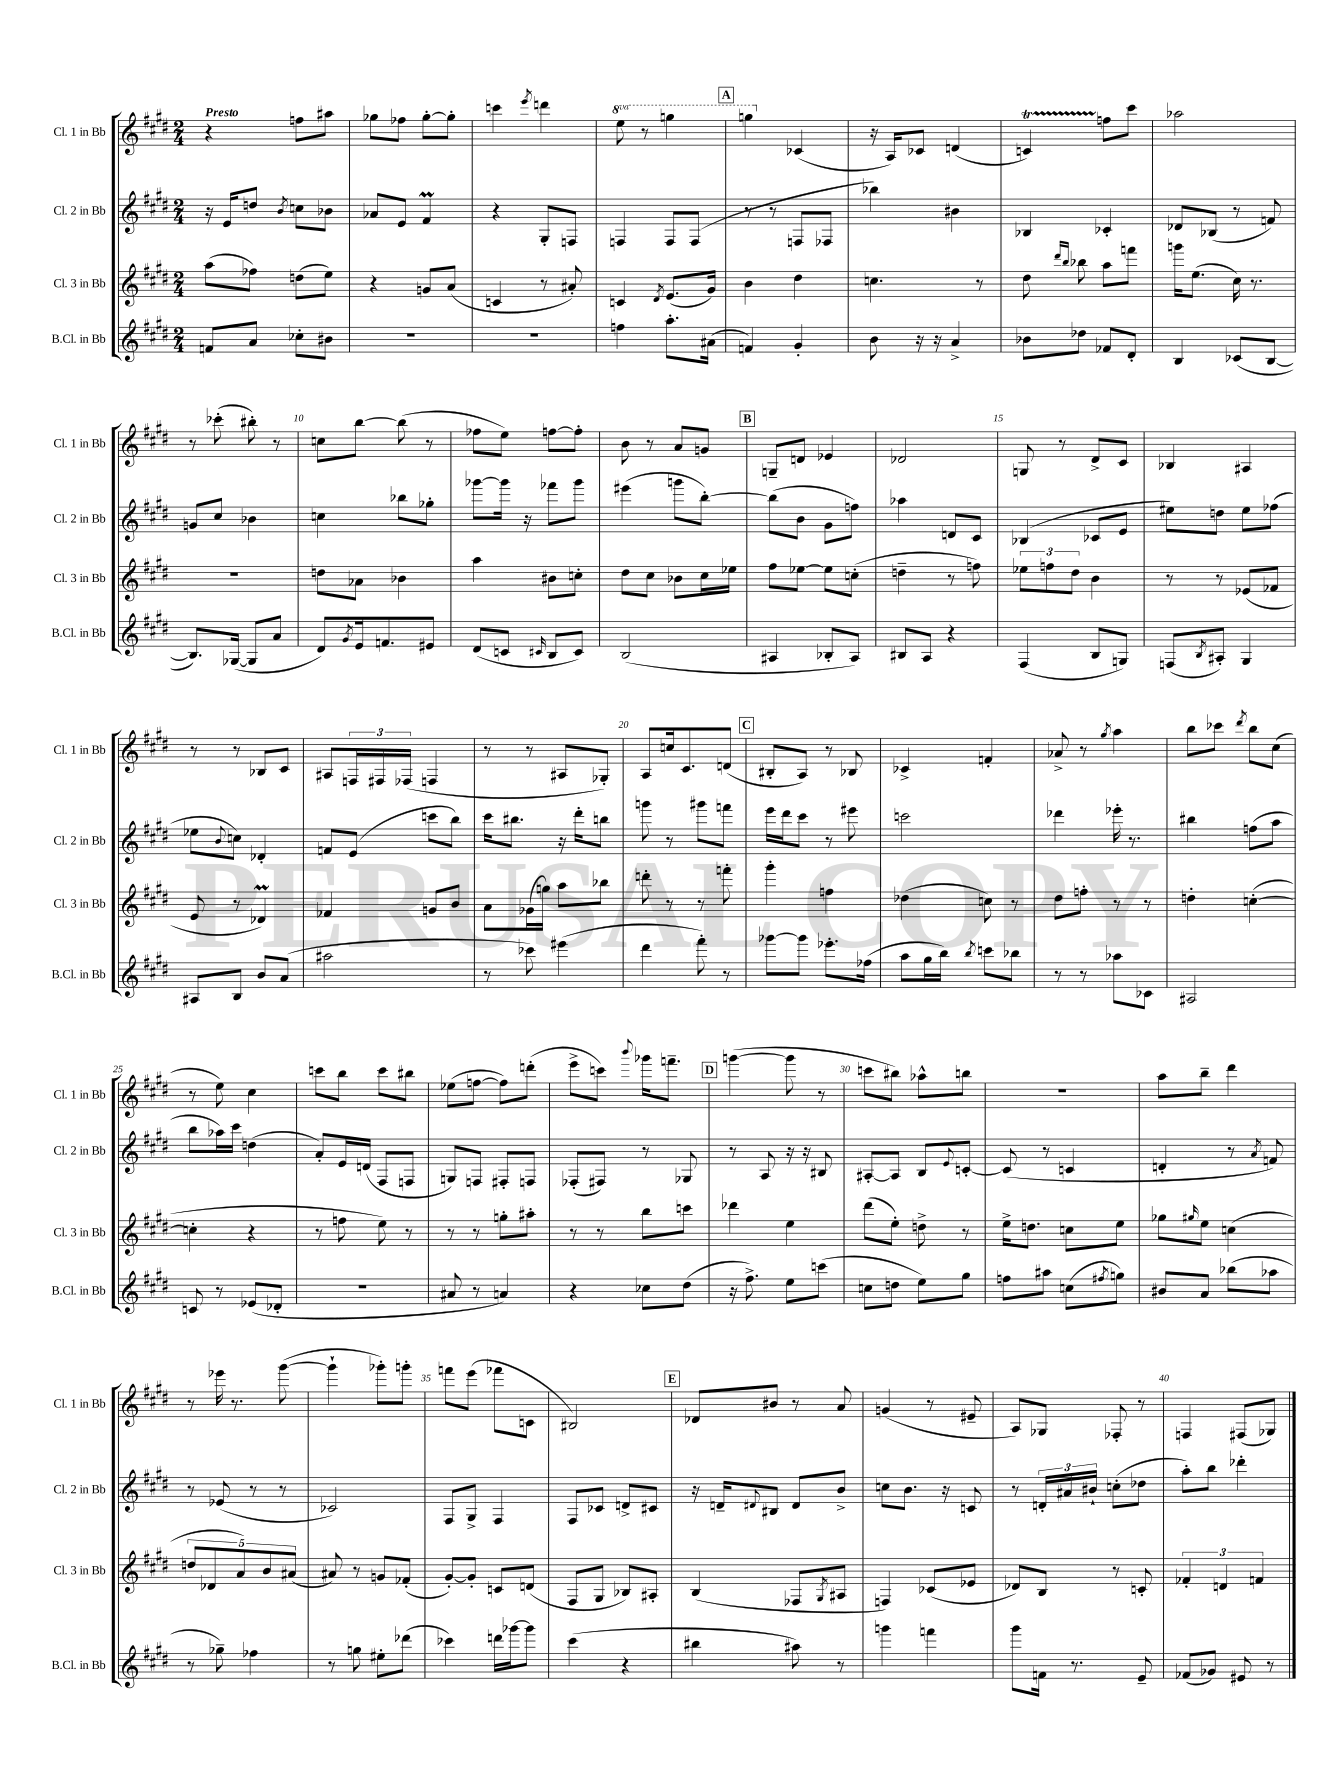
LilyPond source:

<<
\new StaffGroup <<
\new Staff = "s0" \with { instrumentName = "Cl. 1 in Bb" shortInstrumentName = "Cl. 1 in Bb" } {
    \clef treble \key e \major \numericTimeSignature \time 2/4 \set Staff.ottavationMarkups = #ottavation-simple-ordinals \tempo "Presto"
    r4 f''8 ais''8 |
    ges''8 fes''8 ges''8~-. ges''8-. |
    c'''4 \acciaccatura { e'''8 } d'''4 |
    \ottava #1 e'''8 r8 g'''4 |
    \mark \markup { \box "A" } g'''4 \ottava #0 ces'4( |
    r16 a16) ces'8 d'4( |
    c'4\startTrillSpan) f''8\stopTrillSpan cis'''8 |
    aes''2 |
    r8 ces'''8-.( bis''8-.) r8 |
    c''8 b''8~ b''8( r8 |
    fes''8 e''8) f''8~ f''8-. |
    b'8 r8 a'8 g'8 |
    \mark \markup { \box "B" } g8-- d'8 ees'4 |
    des'2 |
    g8 r8 dis'8-> cis'8 |
    bes4 ais4 |
    r8 r8 bes8 cis'8 |
    ais8 \tuplet 3/2 { f16 fis16 fes16( } f4 |
    r8 r8 ais8 ges8-.) |
    a8 c''16 cis'8. d'8( |
    \mark \markup { \box "C" } bis8-. a8) r8 bes8 |
    ces'4-> f'4-. |
    aes'8-> r8 \acciaccatura { gis''8 } a''4 |
    b''8 ces'''8 \acciaccatura { dis'''8 } b''8 cis''8( |
    r8 e''8) cis''4 |
    c'''8 b''8 c'''8 bis''8 |
    ees''8( f''8~ f''8) d'''8-.( |
    e'''8-> c'''8) \appoggiatura { b'''8 } ges'''16 f'''8.-- |
    \mark \markup { \box "D" } g'''4~( g'''8 r8 |
    c'''8 bis''8) aes''8-^ b''8 |
    r2 |
    a''8 b''8-- dis'''4 |
    r8 ees'''16 r8. gis'''8~( |
    gis'''4-! ges'''8-.) g'''8-. |
    f'''8 e'''8( fes'''8 c'8 |
    bis2) |
    \mark \markup { \box "E" } des'8 bis'8 r8 a'8 |
    g'4( r8 eis'8-- |
    a8) ges8 fes8-. r8 |
    f4 fis8( ges8) \bar "|." |
}
\new Staff = "s1" \with { instrumentName = "Cl. 2 in Bb" shortInstrumentName = "Cl. 2 in Bb" } {
    \clef treble \key e \major \numericTimeSignature \time 2/4
    r16 e'16 d''8 \acciaccatura { b'8 } c''8 bes'8 |
    aes'8 e'8 fis'4\prall |
    r4 gis8-. f8 |
    f4 f8 f8( |
    \mark \markup { \box "A" } r8 r8 f8 fes8 |
    bes''4) bis'4 |
    bes4 ces'4-. |
    des'8 bes8( r8 f'8) |
    g'8 cis''8 bes'4 |
    c''4 bes''8 ges''8-. |
    ges'''8~ ges'''16 r16 fes'''8 ges'''8 |
    eis'''4( g'''8 b''8~-.) |
    \mark \markup { \box "B" } b''8( b'8 gis'8 f''8) |
    aes''4 d'8 cis'8 |
    bes4( ces'8 e'8 |
    eis''8) d''8 eis''8 fes''8( |
    ees''8 \appoggiatura { b'8 } c''8) des'4-. |
    f'8 e'8( c'''8 b''8) |
    cis'''16 bis''8. r16 dis'''16-. b''8 |
    g'''8 r8 gis'''8 f'''8 |
    \mark \markup { \box "C" } e'''16 dis'''16 cis'''8 r8 eis'''8 |
    c'''2 |
    des'''4 ees'''16-. r8. |
    bis''4 f''8( a''8 |
    b''8 aes''16) cis'''16 d''4( |
    a'8-.) e'16 d'16( fis8 f8 |
    g8) f8 fis8-. f8 |
    fes8-.( fis8) r8 ges8 |
    \mark \markup { \box "D" } r8 a8 r16 r16 bis8 |
    ais8~-. ais8 b8 \appoggiatura { e'8 } c'8~-. |
    c'8( r8 c'4 |
    d'4-. r8 \acciaccatura { a'8 } f'8) |
    r8 ees'8( r8 r8 |
    ces'2) |
    fis8 gis8-> fis4 |
    fis8 ces'8 d'8-> cis'8 |
    \mark \markup { \box "E" } r16 d'16-- \appoggiatura { dis'8 } bis8 dis'8 b'8-> |
    c''8 b'8. r16 c'8 |
    r8 \tuplet 3/2 { d'16-. ais'16 bis'16-! } c''8-.( des''8 |
    a''8-.) b''8 des'''4-. \bar "|." |
}
\new Staff = "s2" \with { instrumentName = "Cl. 3 in Bb" shortInstrumentName = "Cl. 3 in Bb" } {
    \clef treble \key e \major \numericTimeSignature \time 2/4
    a''8( fes''8) d''8( e''8) |
    r4 g'8 a'8( |
    c'4 r8 ais'8-.) |
    c'4 \acciaccatura { dis'8 } e'8.( gis'16) |
    \mark \markup { \box "A" } b'4 dis''4 |
    c''4. r8 |
    dis''8 \grace { dis'''16 b''16 } bes''8 a''8 f'''8 |
    g'''16 e''8.( cis''16) r8. |
    R2 |
    d''8 aes'8 bes'4 |
    a''4 bis'8 c''8-. |
    dis''8 cis''8 bes'8 cis''16 ees''16 |
    \mark \markup { \box "B" } fis''8 ees''8~ ees''8 c''8-.( |
    d''4-- r8 f''8) |
    \tuplet 3/2 { ees''8 f''8 dis''8 } b'4 |
    r8 r8 ees'8( fes'8 |
    e'8 r8 des'4\prall) |
    fes'4 g'8 b'8 |
    a'8 ges'16( g''16) a''8 bes''8 |
    d'''8-. r8 r8 f'''8-. |
    \mark \markup { \box "C" } gis'''4-. f''4 |
    des''4( c''8) r8 |
    dis''8 f''8-. r8 r8 |
    d''4-. c''4~-.( |
    c''4-. r4 |
    r8 f''8 e''8) r8 |
    r8 r8 g''8-. ais''8-. |
    r8 r8 b''8 c'''8 |
    \mark \markup { \box "D" } des'''4 e''4 |
    dis'''8( e''8-.) d''8-> r8 |
    e''16-> d''8. c''8 e''8 |
    ges''8 \grace { gis''16 } e''8 c''4( |
    \tuplet 5/4 { d''8 des'8 a'8) b'8 ais'8( } |
    ais'8) r8 g'8 fes'8-.( |
    gis'8~-.) gis'8-. c'8 d'8( |
    fis8 gis8 bes8) ais8-. |
    \mark \markup { \box "E" } b4( fes8 \acciaccatura { gis8 } ais8 |
    f4) ces'8( ees'8 |
    des'8) b8 r8 c'8-. |
    \tuplet 3/2 { fes'4-. d'4 f'4 } \bar "|." |
}
\new Staff = "s3" \with { instrumentName = "B.Cl. in Bb" shortInstrumentName = "B.Cl. in Bb" } {
    \clef treble \key e \major \numericTimeSignature \time 2/4
    f'8 a'8 ces''8-. bis'8 |
    R2 |
    R2 |
    f''4 a''8.-. ais'16( |
    \mark \markup { \box "A" } f'4) gis'4-. |
    b'8 r16 r16 a'4-> |
    bes'8 des''8 fes'8 dis'8-. |
    b4 ces'8( b8~ |
    b8.) ges16~( ges8 a'8 |
    dis'8) \acciaccatura { gis'8 } e'16 f'8. eis'8 |
    dis'8( c'8 \grace { cis'16 } b8 cis'8) |
    b2( |
    \mark \markup { \box "B" } ais4 bes8-. ais8) |
    bis8 a8 r4 |
    fis4( b8 g8) |
    f8( \acciaccatura { b8 } ais8-.) gis4 |
    ais8 b8 b'8 a'8( |
    ais''2 |
    r8 ces'''8) eis'''4( |
    dis'''4 fis'''8-.) r8 |
    \mark \markup { \box "C" } ges'''8~ ges'''8 ees'''8.-. fes''16( |
    a''8 gis''16 b''16) \acciaccatura { b''8 } c'''8 bes''8 |
    r8 r8 aes''8 ces'8 |
    ais2 |
    c'8 r8 ees'8( des'8-. |
    R2 |
    ais'8 r8 a'4) |
    r4 ces''8 dis''8( |
    \mark \markup { \box "D" } r16 fis''8.->) e''8 c'''8( |
    c''8 d''8 e''8) gis''8 |
    f''8 ais''8 c''8( \acciaccatura { fis''8 } g''8) |
    bis'8 a'8 bes''8( aes''8 |
    r8 ges''8--) fes''4 |
    r8 g''8 eis''8-. des'''8( |
    ces'''4) d'''16 ges'''16~ ges'''8 |
    cis'''4( r4 |
    \mark \markup { \box "E" } bis''4 ais''8) r8 |
    g'''4 f'''4 |
    gis'''8 f'16 r8. e'8-- |
    fes'8( ges'8) eis'8 r8 \bar "|." |
}
>>
>>
\layout { \context { \Score \override BarNumber.break-visibility = ##(#f #t #t) barNumberVisibility = #(every-nth-bar-number-visible 5) } }
